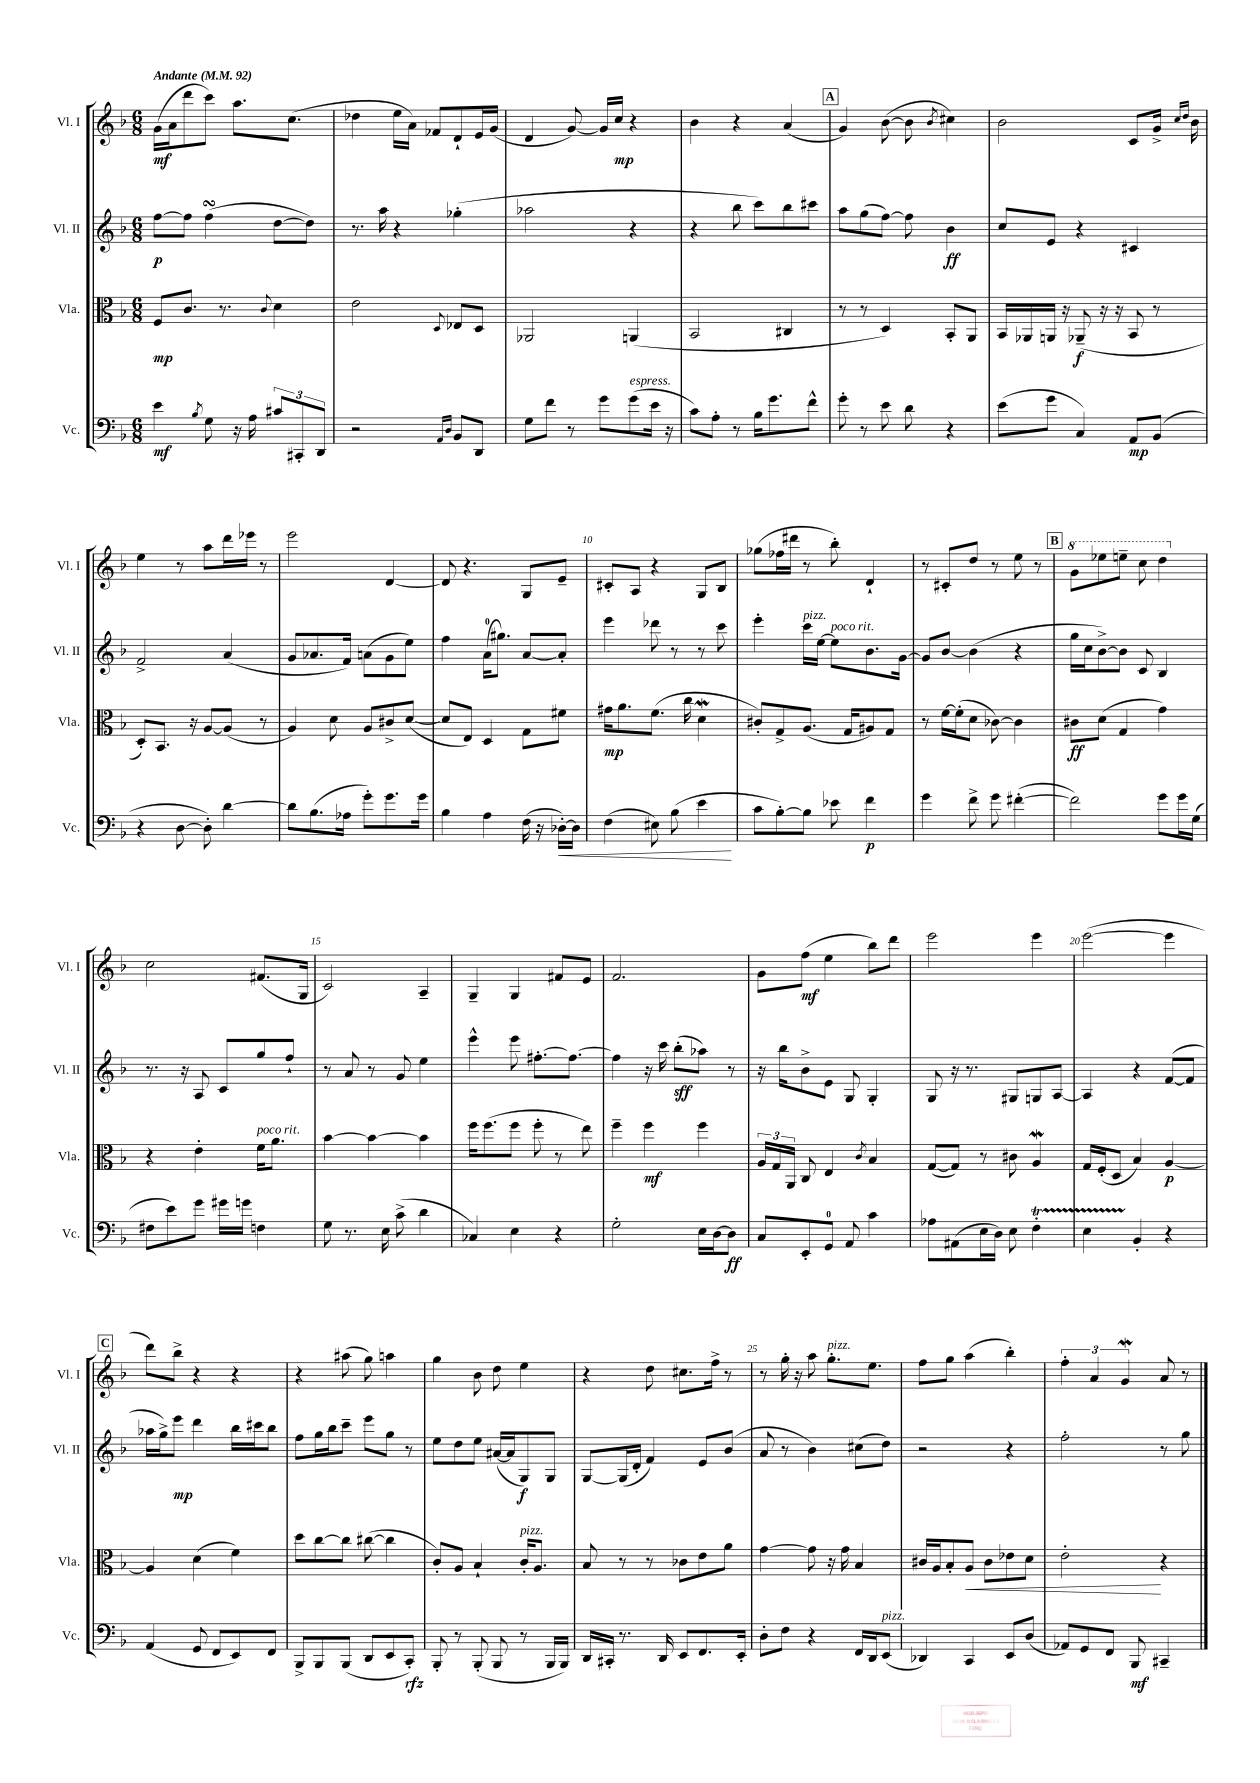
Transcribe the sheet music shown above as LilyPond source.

<<
\new StaffGroup <<
\new Staff = "s0" \with { instrumentName = "Vl. I" shortInstrumentName = "Vl. I" } {
    \clef treble \key f \major \numericTimeSignature \time 6/8 \tempo "Andante" 4 = 92
    \autoBeamOff g'16[\mf( a'16 d'''8 c'''8]) a''8.[ c''8.]( |
    des''4 e''16[ a'16]) fes'8[ d'8-! e'16 g'16]( |
    d'4 g'8~) g'16[ c''16]\mp r4 |
    bes'4 r4 a'4( |
    \mark \markup { \box "A" } g'4) bes'8~( bes'8 \acciaccatura { bes'8 } cis''4) |
    bes'2 c'8[ g'16]-> \grace { c''16[ d''16] } bes'16 |
    e''4 r8 a''8[ d'''16 ees'''16] r8 |
    e'''2 d'4~ |
    d'8 r4. g8[ e'8]-- |
    cis'8[-. a8] r4 g8[ bes8] |
    ges''8[( fes''16 dis'''16] r8 bes''8-.) d'4-! |
    r8 cis'8[-. d''8] r8 e''8 r8 |
    \mark \markup { \box "B" } \ottava #1 g''8[ ees'''8 e'''8]-- c'''8 d'''4 \ottava #0 |
    c''2 fis'8.[( g16] |
    c'2) a4-- |
    g4-- g4 fis'8[ e'8] |
    f'2. |
    g'8[ f''8]\mf( e''4 bes''8[) d'''8] |
    e'''2 e'''4 |
    e'''2~( e'''4 |
    \mark \markup { \box "C" } d'''8[) bes''8]-> r4 r4 |
    r4 ais''8( g''8) a''4 |
    g''4 bes'8 d''8 e''4 |
    r4 d''8 cis''8.[ f''16]-> r8 |
    r8 g''16-. r16 a''8 g''8.[-.^\markup { \italic "pizz." } e''8.] |
    f''8[ g''8] a''4( bes''4-.) |
    \tuplet 3/2 { f''4-. a'4 g'4\mordent } a'8 r8 \bar "|." |
}
\new Staff = "s1" \with { instrumentName = "Vl. II" shortInstrumentName = "Vl. II" } {
    \clef treble \key f \major \numericTimeSignature \time 6/8
    \autoBeamOff f''8[~\p f''8] f''4\turn( d''8[~ d''8]) |
    r8. a''16 r4 ges''4-.( |
    aes''2 r4 |
    r4 bes''8 c'''8[) bes''8 cis'''8] |
    \mark \markup { \box "A" } a''8[ g''8( f''8]~) f''8 bes'4\ff |
    c''8[ e'8] r4 cis'4 |
    f'2-> a'4( |
    g'8[ aes'8. f'16]) a'8[( g'8 e''8]) |
    f''4 a'16[-0( gis''8.]) a'8[~ a'8]-. |
    e'''4 des'''8 r8 r8 c'''8 |
    e'''4-. c'''16[^\markup { \italic "pizz." } e''16]~ e''8[^\markup { \italic "poco rit." } bes'8. g'16]~ |
    g'8[ bes'8]~ bes'4( r4 |
    \mark \markup { \box "B" } g''16[ c''16 bes'8~->) bes'8] c'8 bes4 |
    r8. r16 a8 c'8[ g''8 f''8]-! |
    r8 a'8 r8 g'8 e''4 |
    e'''4-^ e'''8 fis''8.[~-. fis''8.]~ |
    fis''4 r16 c'''16 bes''8[-.\sff( aes''8]) r8 |
    r16 bes''16[ bes'8-> e'8] g8 g4-. |
    g8 r16 r8. gis8[ g8 a8]~ |
    a4 r4 f'8[~( f'8] |
    \mark \markup { \box "C" } aes''16[ g''16->) e'''8]\mp d'''4 bes''16[ cis'''16 bes''8] |
    f''8[ g''16 bes''16 c'''8]-- e'''8[ g''8] r8 |
    e''8[ d''8 e''8] ais'16[~( ais'16 g8\f) g8] |
    g8[~ g16( d'16]-. f'4) e'8[ bes'8]( |
    a'8 r8 bes'4) cis''8[( d''8]) |
    r2 r4 |
    f''2-. r8 g''8 \bar "|." |
}
\new Staff = "s2" \with { instrumentName = "Vla." shortInstrumentName = "Vla." } {
    \clef alto \key f \major \numericTimeSignature \time 6/8
    \autoBeamOff f8[\mp c'8.] r8. \appoggiatura { c'8 } d'4 |
    e'2 \appoggiatura { d8 } ees8[ d8] |
    aes,2 a,4( |
    bes,2 cis4 |
    \mark \markup { \box "A" } r8 r8 d4) bes,8[-. a,8] |
    bes,16[ aes,16 a,16] r16 aes,8--\f( r16 r16 bes,8 r8 |
    d8[-.) bes,8.] r16 a8[~ a8]( r8 |
    a4) d'8 a8[ cis'8-> d'8]~( |
    d'8[ e8]) d4 g8[ fis'8] |
    gis'16[\mp a'8. f'8.]( c''16 d'4\mordent |
    cis'8[-.) g8-> a8.]( g16[ ais8) g8] |
    r8 f'16[~ f'16-.( d'8] ces'8~) ces'4 |
    \mark \markup { \box "B" } cis'8[\ff d'8]( g4 g'4) |
    r4 e'4-. f'16[^\markup { \italic "poco rit." } a'8.] |
    bes'4~ bes'4~ bes'4 |
    f''16[ f''8.( f''8] f''8-. r8 e''8) |
    f''4-- f''4\mf f''4 |
    \tuplet 3/2 { a16[ g16 a,16] } c8 e4 \acciaccatura { c'8 } bes4 |
    g8[~( g8]) r8 cis'8 a4\mordent |
    g16[ f16-.( d8] bes4) a4~\p |
    \mark \markup { \box "C" } a4 d'4( f'4) |
    d''8[ c''8~ c''8] cis''8~( cis''4 |
    c'8[-.) a8] bes4-! c'16[-.^\markup { \italic "pizz." } a8.] |
    bes8 r8 r8 ces'8[ e'8 a'8] |
    g'4~ g'8 r16 g'16 bes4 |
    cis'16[ a16 bes8-. a8]\< cis'8[ ees'8 d'8] |
    e'2-.\! r4 \bar "|." |
}
\new Staff = "s3" \with { instrumentName = "Vc." shortInstrumentName = "Vc." } {
    \clef bass \key f \major \numericTimeSignature \time 6/8
    \autoBeamOff e'4\mf \acciaccatura { bes8 } g8 r16 a16 \tuplet 3/2 { cis'8[ cis,8-. d,8] } |
    r2 \grace { a,16[ d16] } bes,8[ d,8] |
    g8[ f'8] r8 g'8[ g'8^\markup { \italic "espress." }( e'16] r16 |
    c'8[) a8]-. r8 bes16[ g'8. f'8]-^ |
    \mark \markup { \box "A" } g'8-. r8 e'8 d'8 r4 |
    e'8[( g'8] c4) a,8[\mp bes,8]( |
    r4 d8~ d8-.) d'4~ |
    d'8[ bes8.( aes16] g'8[-.) g'8. g'16] |
    bes4 a4 f16( r16 des16[~-.\<) des16] |
    f4( eis8) bes8( e'4\! |
    c'8[ bes8~-.) bes8] ees'8 f'4\p |
    g'4 f'8-> g'8 fis'4~-.( |
    \mark \markup { \box "B" } fis'2) g'8[ g'16 g16]( |
    fis8[ e'8) g'8] gis'16[ g'16] f4 |
    g8 r8. e16 c'8->( d'4 |
    ces4) e4 r4 |
    g2-. e16[ d16~ d8]\ff |
    c8[ e,8-. g,8]-0 a,8 c'4 |
    aes8[ ais,8( e16 d16]) e8 f4-.\startTrillSpan |
    e4 bes,4-.\stopTrillSpan r4 |
    \mark \markup { \box "C" } a,4( g,8 f,8[ e,8) f,8] |
    bes,,8[-> bes,,8 bes,,8]( d,8[ e,8 c,8]-.\rfz) |
    bes,,8-. r8 bes,,8-.( bes,,8 r8 bes,,16[ bes,,16]) |
    d,16[ cis,16]-. r8. d,16 e,8[ f,8. e,16]-. |
    d8[-. f8] r4 f,16[ d,16 e,8]^\markup { \italic "pizz." }( |
    des,4) c,4 e,8[ d8]( |
    aes,8[) g,8 f,8] bes,,8\mf cis,4-- \bar "|." |
}
>>
>>
\layout { \context { \Score \override BarNumber.break-visibility = ##(#f #t #t) barNumberVisibility = #(every-nth-bar-number-visible 5) } }
